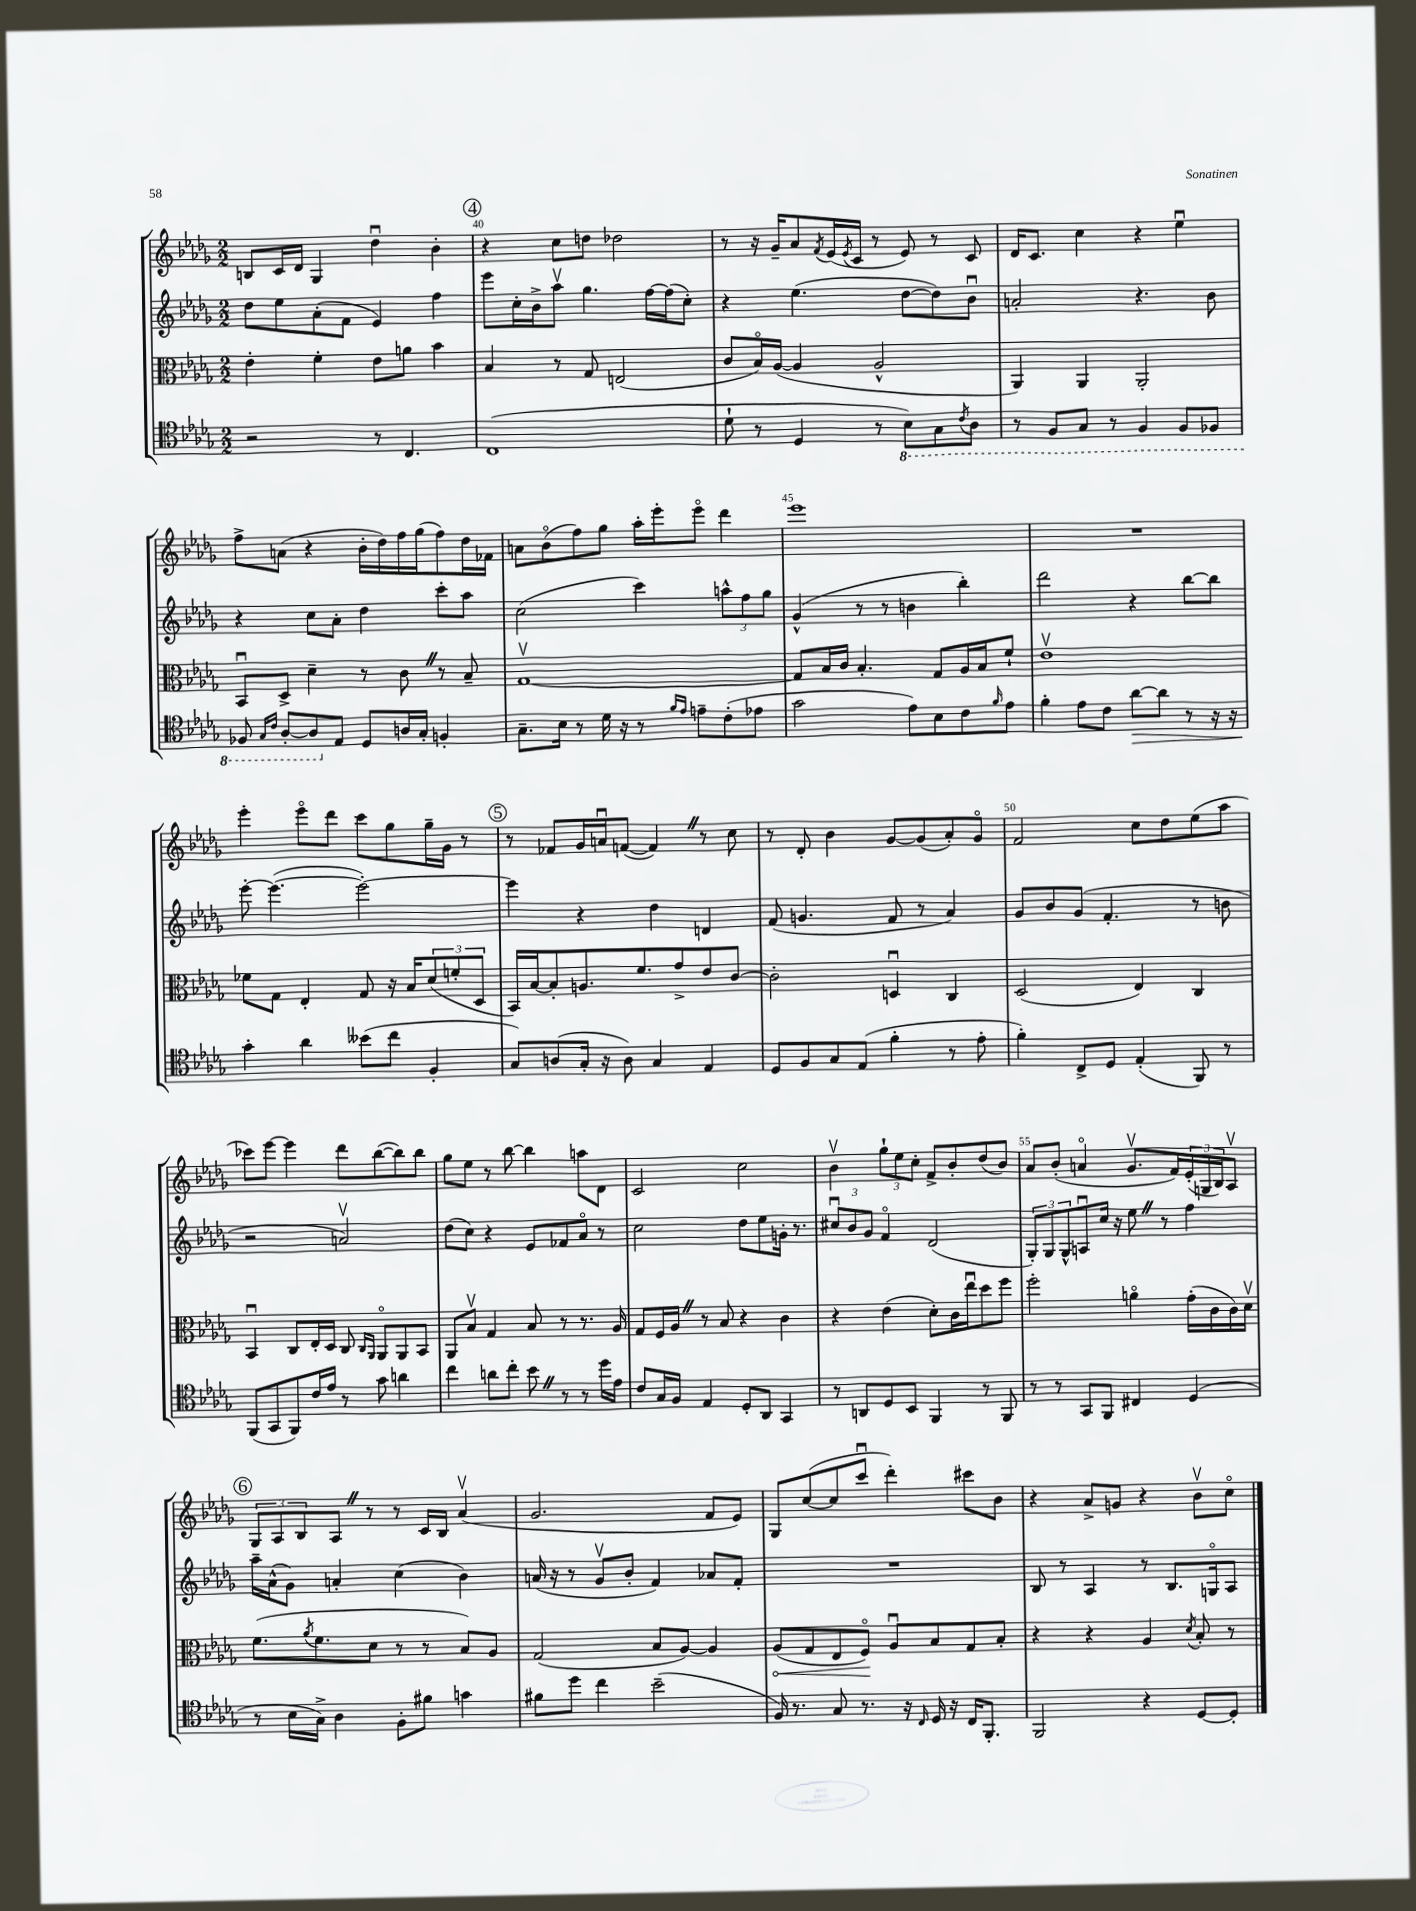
<<
\new StaffGroup <<
\new Staff = "s0" {
    \clef treble \key des \major \numericTimeSignature \time 2/2
    b8 c'16 des'16 ges4 des''4\downbow bes'4-. |
    \mark \markup { \circle "4" } r4 c''8 d''8 des''2 |
    r8 r16 ges'16-- aes'8 \acciaccatura { f'8 } ees'16( \acciaccatura { ees'8 } c'16 r8 ees'8) r8 c'8 |
    des'16 c'8. c''4 r4 ees''4\downbow |
    f''8-> a'8( r4 bes'16-. des''16) f''16 ges''16( f''8) des''16 fes'16 |
    a'8 bes'8\flageolet( f''8) ges''8 aes''16-. ees'''16-. ees'''8\flageolet des'''4 |
    ees'''1 |
    R1 |
    ees'''4-. ees'''8\flageolet des'''8 c'''8 ges''8 ges''16-- ges'16 r8 |
    \mark \markup { \circle "5" } r8 fes'8 ges'16 a'16\downbow f'8~( f'4) \once \override BreathingSign.text = \markup { \musicglyph "scripts.caesura.straight" } \breathe r8 c''8 |
    r8 des'8-. bes'4 ges'8~ ges'8( aes'8-.) ges'8\flageolet |
    f'2 c''8 des''8 ees''8( aes''8 |
    ces'''8) ees'''8~ ees'''4 des'''8 bes''8~( bes''8) bes''8 |
    ges''8 ees''8 r8 bes''8~ bes''4 a''8 des'8 |
    c'2 c''2 |
    bes'4\upbow \tuplet 3/2 { ges''8-! ees''8 c''8-. } f'8-> bes'8-. des''8( bes'8) |
    aes'8 bes'8-.( a'4\flageolet ges'8.\upbow f'16) \tuplet 3/2 { ees'16-.( g16 bes16) } aes8\upbow |
    \mark \markup { \circle "6" } \tuplet 3/2 { ges8 aes8 bes8 } aes8 \once \override BreathingSign.text = \markup { \musicglyph "scripts.caesura.straight" } \breathe r8 r8 c'16 bes16 aes'4\upbow( |
    ges'2. f'8 ees'8) |
    ges8 c''8~( c''8 c'''8\downbow des'''4-.) cis'''8 bes'8 |
    r4 aes'8-> g'8 r4 bes'8\upbow c''8\flageolet \bar "|." |
}
\new Staff = "s1" {
    \clef treble \key des \major \numericTimeSignature \time 2/2
    des''8 ees''8 aes'8-.( f'8 ees'4) f''4 |
    \mark \markup { \circle "4" } ees'''8 c''16-. bes'16-> aes''8\upbow ges''4. f''16~ f''16( c''8-.) |
    r4 ees''4.( des''8~ des''8) bes'8\downbow |
    a'2-. r4. bes'8 |
    r4 c''8 aes'8-. des''4 c'''8-. aes''8 |
    c''2( c'''4) \tuplet 3/2 { a''8-^ f''8 ges''8 } |
    ges'4-^( r8 r8 b'4 bes''4-.) |
    des'''2 r4 bes''8~ bes''8 |
    ees'''8~-. ees'''4.~( ees'''2~-.) |
    \mark \markup { \circle "5" } ees'''4 r4 des''4 d'4 |
    f'8( g'4. f'8 r8 aes'4) |
    ges'8 bes'8 ges'8( f'4.-. r8 b'8 |
    r2 a'2\upbow) |
    des''8( c''8) r4 ees'8 fes'8 aes'8\flageolet r8 |
    c''2 des''8 ees''8 g'16-. r8. |
    \tuplet 3/2 { cis''8\downbow bes'8 ges'8 } f'4\flageolet des'2( |
    \tuplet 3/2 { ges8-.) ges8 ges8-^ } a8\downbow c''16 r16 ees''8 \once \override BreathingSign.text = \markup { \musicglyph "scripts.caesura.straight" } \breathe r8 f''4 |
    \mark \markup { \circle "6" } aes''16-- aes'16-^( ges'8) a'4-. c''4( bes'4) |
    a'16( r16 r8 ges'8\upbow bes'8-. f'4) aes'8 f'8-. |
    R1 |
    bes8 r8 aes4 r8 bes8. g16\flageolet aes8 \bar "|." |
}
\new Staff = "s2" {
    \clef alto \key des \major \numericTimeSignature \time 2/2
    ees'4-. f'4-. ees'8 a'8 bes'4 |
    \mark \markup { \circle "4" } bes4 r8 ges8 e2( |
    c'8 bes16\flageolet) aes16~( aes4 aes2-^ |
    aes,4) aes,4 aes,2-. |
    bes,8\downbow des8-> des'4-- r8 c'8 \once \override BreathingSign.text = \markup { \musicglyph "scripts.caesura.straight" } \breathe r8 bes8-- |
    ges1~\upbow |
    ges8 bes16 c'16 bes4.-. ges8 aes16 bes16 f'8-! |
    ees'1\upbow |
    fes'8 ges8 ees4-. ges8 r16 bes16 \tuplet 3/2 { des'8( f'8-. des8 } |
    \mark \markup { \circle "5" } bes,16) bes16~ bes8-. a8. f'8. ges'8-> ees'8 c'8~ |
    c'2-. d4\downbow c4 |
    des2( ees4) c4 |
    bes,4\downbow c8 ees16-. des16 c8 \grace { c16 aes,16 } aes,8\flageolet aes,8 bes,8 |
    aes,8 bes8\upbow ges4 bes8 r8 r8. aes16 |
    ges8 f16 aes16 \once \override BreathingSign.text = \markup { \musicglyph "scripts.caesura.straight" } \breathe r8 bes8 r4 c'4 |
    r4 ees'4( des'8-.) c'16 ees''16\downbow des''8 f''8 |
    f''2-. a'4\flageolet ges'16-.( c'16 c'16) des'16\upbow |
    \mark \markup { \circle "6" } f'8.( \acciaccatura { aes'8 } f'8. des'8 r8 r8 bes8) aes8 |
    ges2( bes8 aes8~) aes4 |
    \once \override Hairpin.circled-tip = ##t aes8\<( ges8 ees8 f8\flageolet\!) aes8\downbow bes8 ges8 bes8-. |
    r4 r4 aes4 \acciaccatura { des'8 } bes8-. r8 \bar "|." |
}
\new Staff = "s3" {
    \clef tenor \key des \major \numericTimeSignature \time 2/2
    r2 r8 c4. |
    \mark \markup { \circle "4" } c1( |
    des'8-! r8 des4 r8 \ottava #-1 bes,8) ges,8 \acciaccatura { c8 } aes,8 |
    r8 f,8 ges,8 r8 f,4 f,8 fes,8 |
    fes,8 \grace { ges,16 c16 } aes,8~-. aes,8 \ottava #0 ees8 des8 a16 ges16-. f!4-. |
    ges8.-- bes16 r8 des'16 r16 r8 \grace { f'16 ees'16 } e'8-- c'8-.( ees'8 |
    ges'2 ees'8) bes8 c'8 \grace { f'16 } ees'8 |
    f'4-. ees'8 c'8 aes'8~\> aes'8 r8 r16 r16 |
    ges'4-.\! aes'4 beses'8( c''8 f4-. |
    \mark \markup { \circle "5" } ges8) a8( ges16-. r16 a8) ges4 ees4 |
    des8 f8 ges8 ees8( f'4-. r8 ees'8-. |
    f'4-.) c8-> des8 ees4-.( f,8) r8 |
    f,8( ges,8 f,8) c'16 ees'16 r8 ges'8 a'4 |
    c''4 a'8 c''8-. bes'8 \once \override BreathingSign.text = \markup { \musicglyph "scripts.caesura.straight" } \breathe r8 r8 des''16 ees'16 |
    c'8 ges16 f16 ees4 des8-. aes,8 ges,4 |
    r8 a,8 des8 bes,8 f,4 r8 f,8 |
    r8 r8 ges,8 f,8 cis4 des4( |
    \mark \markup { \circle "6" } r8 bes16 ges16->) aes4 f8-. fis'8 g'4 |
    fis'8 des''8 c''4 bes'2--( |
    f16) r8. ges8 r8. r16 \grace { c16 } des16 r16 c16 f,8.-. |
    f,2 r4 des8~ des8-. \bar "|." |
}
>>
>>
\layout { \context { \Score currentBarNumber = #39 \override BarNumber.break-visibility = ##(#f #t #t) barNumberVisibility = #(every-nth-bar-number-visible 5) } }
